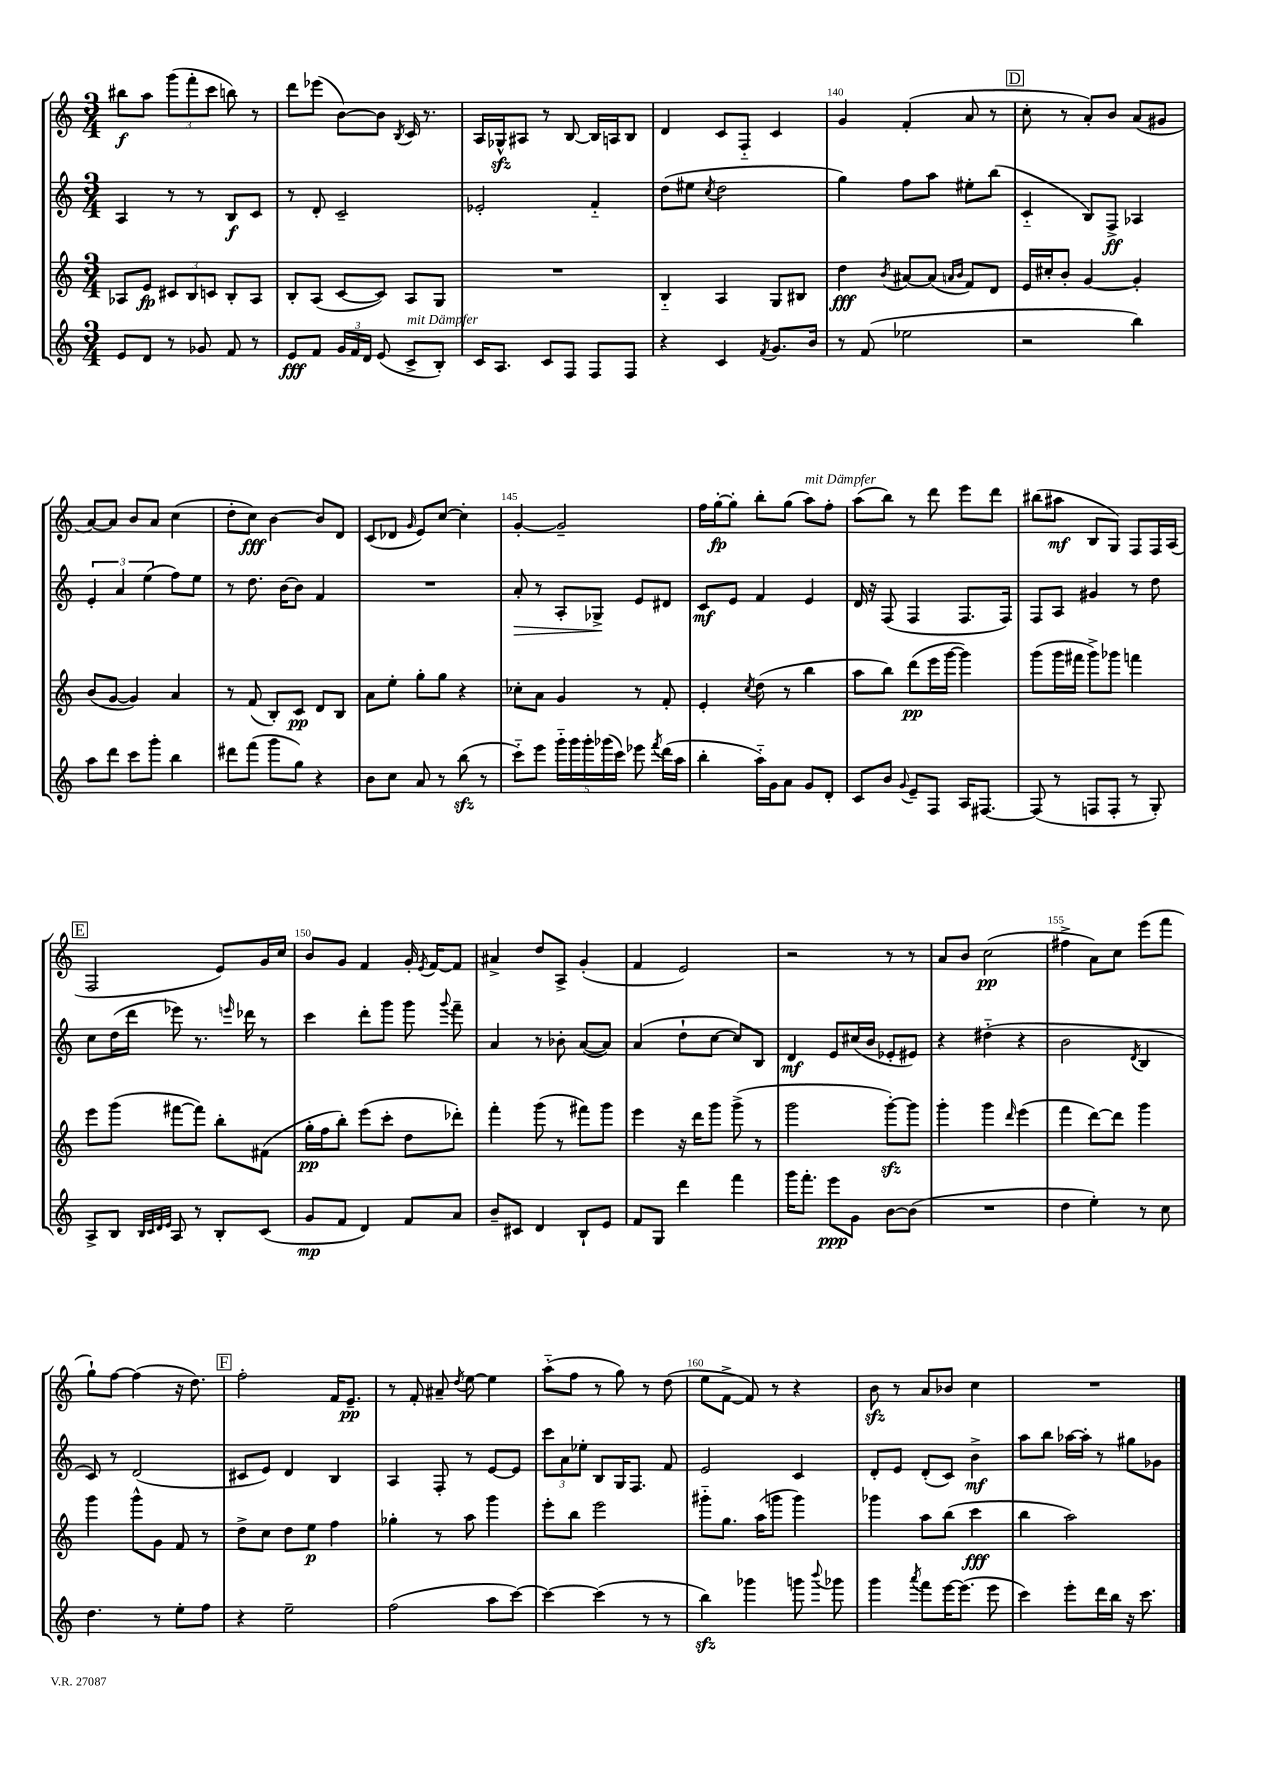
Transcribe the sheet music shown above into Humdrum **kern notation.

**kern	**kern	**kern	**kern
*staff4	*staff3	*staff2	*staff1
*clefG2	*clefG2	*clefG2	*clefG2
*k[]	*k[]	*k[]	*k[]
*M3/4	*M3/4	*M3/4	*M3/4
8e/L	8A-/L	4A/	8bb#\L
8d/J	8e/J	.	8aa\J
8r	12c#/L	8r	(12ggg\L
.	12B/	.	12fff'\
8g-/	.	8r	.
.	12c/J	.	12ccc\J
8f/	8B'/L	8B/L	8bb\)
8r	8A-/J	8c/J	8r
=	=	=	=
8e/L	8B'/L	8r	8ddd\L
8f/J	(8A/J	8d'/	(8eee-\J
24g/LL	[8c/L	2c~/	[8b\L)
24f/	.	.	.
24d/JJ	.	.	.
(8e/	8c/]J)	.	8b\]J
.	.	.	8qB/
8c^/L	8A/L	.	16c/
.	.	.	8.r
8B'/J)	8G/J	.	.
=	=	=	=
16c/LK	2.r	2e-'/	16A/LL
8.A/J	.	.	16G-^^/J
.	.	.	8A#/J
8c/L	.	.	8r
8F/J	.	.	[8B/
8F/L	.	4f'~/	16B/]LL
.	.	.	16A/J
8F/J	.	.	8B/J
=	=	=	=
4r	4B'~/	(8dd\L	4d/
.	.	8ee#\J	.
.	.	8qcc/	.
4c/	4A/	2dd\	8c/L
.	.	.	8F'~/J
8qf/	.	.	.
8.g/L	8G/L	.	4c/
.	8B#/J	.	.
16b/Jk	.	.	.
=	=	=	=
8r	4dd\	4gg\)	4g/
(8f/	.	.	.
.	8qb/	.	.
2ee-\	[8a#/L	8ff\L	(4f'/
.	(8a#/]J	8aa\J	.
.	16qqa/LL	.	.
.	16qqb/JJ	.	.
.	8f/L)	8ee#'\L	8a/
.	8d/J	(8bb\J	8r
=	=	=	=
2r	16e/LL	4c'~/	8cc'\
.	16cc#'/J	.	.
.	8b'/J	.	8r
.	[4g/	8B/L)	8a'/L)
.	.	8F^/J	8b/J
4bb\)	4g'/]	4A-/	(8a/L
.	.	.	8g#/J
=	=	=	=
8aa\L	(8b/L	6e'/	[8a/L)
8ddd\J	[8g/J	.	8a/]J
.	.	6a/	.
8ccc\L	4g/])	.	8b/L
.	.	(6ee\	.
8ggg'\J	.	.	8a/J
4bb\	4a/	8ff\L)	(4cc\
.	.	8ee\J	.
=	=	=	=
8ddd#\L	8r	8r	8dd'\L
(8fff\J	(8f/	8.dd\	8cc\J)
8ggg\L	8B'/L)	.	[4b\
.	.	[16b\LK	.
8gg\J)	8c/J	8b\]J	.
4r	8d/L	4f/	8b/]L
.	8B/J	.	8d/J
=	=	=	=
8b\L	8a\L	2.r	(8c/L
8cc\J	8ee'\J	.	8d-/J
.	.	.	16qqg/
8a/	8gg'\L	.	8e/L)
8r	8gg\J	.	[8cc/J
(8bb\	4r	.	4cc'\]
8r	.	.	.
=	=	=	=
8ccc'~\L)	8cc-'\L	8a'/	[4g'/
8eee\J	8a\J	8r	.
20ggg'~\LL	4g/	8A'/L	2g~/]
20ggg\	.	.	.
20ggg'\	.	.	.
.	.	8G-^/J	.
(20ggg-\	.	.	.
20ccc\JJ)	.	.	.
8eee-\	8r	8e/L	.
8qfff/	.	.	.
(16ddd\LL	8f'/	8d#/J	.
16aa\JJ	.	.	.
=	=	=	=
4bb'\	4e'/	8c/L	16ff\LL
.	.	.	[16gg'\J
.	.	8e/J	8gg'\]J
.	8qcc/	.	.
16aa'~\LL)	(8dd\	4f/	8bb'\L
16g\J	.	.	.
8a\J	8r	.	(8gg\J
8g/L	4bb\	4e/	8aa\L)
8d'/J	.	.	8ff'\J
=	=	=	=
8c/L	8aa\L	16d/	(8aa\L
.	.	16r	.
8b/J	8bb\J)	(8F/	8bb\J)
8qqg/	.	.	.
8e~/L	(8ddd\L	4F/	8r
8F/J	16eee\L	.	8ddd\
.	[16ggg\JJ	.	.
16A/LK	4ggg\])	8.F/L	8eee\L
[8.F#/J	.	.	.
.	.	.	8ddd\J
.	.	16F/Jk)	.
=	=	=	=
(8F#/]	(8ggg\L	8F/L	(8bb#\L
8r	16ggg\L	8A/J	8aa#\J
.	16fff#\JJ	.	.
8F/L	8ggg^\L)	4g#/	8B/L
8F'/J	8ggg-\J	.	8G/J)
8r	4fff\	8r	8F/L
8G'/)	.	8dd\	16F/L
.	.	.	(16A/JJ
=	=	=	=
8A^/L	8eee\L	8cc\L	2F/
8B/J	(8ggg\J	(16dd\L	.
.	.	16ddd\JJ	.
32qqB/LLL	.	.	.
32qqc/	.	.	.
32qqd/	.	.	.
32qqe/JJJ	.	.	.
8A/	[8fff#\L	8eee-\)	.
8r	8fff#\]J)	8.r	.
8B'/L	8bb'\L	.	8e/L)
.	.	16qqeee/	.
.	.	16ddd-\	.
(8c/J	(8f#\J	8r	16g/L
.	.	.	16cc/JJ
=	=	=	=
8g/L	16gg'\LL	4ccc\	8b/L
.	16ff\J	.	.
8f/J	8bb'\J)	.	8g/J
4d/)	(8eee\L	8ddd'\L	4f/
.	8ccc'\J	8ggg\J	.
8f/L	8dd\L	8ggg\	16g'/
.	.	.	8qe/
.	.	.	[16f/LK
.	.	8qqggg/	.
8a/J	8ddd-'\J)	8fff~\	8f/]J
=	=	=	=
8b~/L	4fff'\	4a/	4a#^/
8c#/J	.	.	.
4d/	(8ggg\	8r	8dd/L
.	8r	8b-'\	8A^/J
8B`/L	8fff#\L)	([8a/L	(4g'/
8e/J	8ggg\J	8a/]J)	.
=	=	=	=
8f/L	4eee\	(4a/	4f/
8G/J	.	.	.
4ddd\	16r	8dd`\L	2e/)
.	16ddd\LK	.	.
.	8ggg\J	[8cc\J	.
4fff\	(8ggg^\	8cc/]L)	.
.	8r	8B/J	.
=	=	=	=
16ggg\LK	2ggg\	4d/	2r
8.fff'\J	.	.	.
8eee\L	.	8e/L	.
8g\J	.	(16cc#/L	.
.	.	16b/JJ	.
[8b\L	[8ggg'\L)	8e-'/L	8r
(8b\]J	8ggg\]J	8e#/J)	8r
=	=	=	=
2.r	4ggg'\	4r	8a/L
.	.	.	8b/J
.	4ggg\	(4dd#'~\	(2cc\
.	16qqddd/	.	.
.	(4eee\	4r	.
=	=	=	=
4dd\	4fff\	2b\	4ff#^\
4ee'\)	[8ddd\L)	.	8a\L)
.	8ddd\]J	.	8cc\J
.	.	8qd/	.
8r	4ggg\	4B/	(8eee\L
8cc\	.	.	8fff\J
=	=	=	=
4.dd\	4ggg\	8c/)	8gg`\L)
.	.	8r	[8ff\J
.	8ggg^^\L	(2d/	(4ff\]
8r	8g\J	.	.
8ee'\L	8f/	.	16r
.	.	.	8.dd\)
8ff\J	8r	.	.
=	=	=	=
4r	8dd^\L	8c#/L	2ff'\
.	8cc\J	8e/J)	.
2ee~\	8dd\L	4d/	.
.	8ee\J	.	.
.	4ff\	4B/	16f/LK
.	.	.	8.e~/J
=	=	=	=
(2ff\	4gg-'\	4A/	8r
.	.	.	8f'/
.	8r	8F'/	8a#~/
.	.	.	8qdd/
.	8aa\	8r	[8ee\
8aa\L	4ggg\	[8e/L	4ee\]
[8ccc\J)	.	8e/]J	.
=	=	=	=
4ccc\_	8eee'\L	12ccc\L	(8aa'~\L
.	.	12a\	.
.	8bb\J	.	8ff\J
.	.	12ee-'\J	.
(4ccc\]	2eee\	8B/L	8r
.	.	16G/K	8gg\)
.	.	8.F/J	.
8r	.	.	8r
8r	.	8f/	(8dd\
=	=	=	=
4bb\)	8ggg#'~\L	2e/	8ee\L
.	8.gg\J	.	[8f^\J
4ggg-\	.	.	8f/])
.	(16aa\LK	.	.
.	8ggg\J	.	8r
8ggg\	4ggg\)	4c/	4r
8qqbbb/	.	.	.
8ggg-\	.	.	.
=	=	=	=
4ggg\	4ggg-\	8d'/L	8b\
.	.	8e/J	8r
8qaaa/	.	.	.
8fff\L	8aa\L	(8d'/L	8a/L
[16eee\K	(8bb\J	8c/J)	8b-/J
(8.eee\]J	.	.	.
.	4ccc\	4b^\	4cc\
8eee\	.	.	.
=	=	=	=
4ccc\)	4bb\	8aa\L	2.r
.	.	8bb\J	.
8eee'\L	2aa\)	[16aa-\LL	.
.	.	16aa-'\]JJ	.
16ddd\L	.	8r	.
16bb\JJ	.	.	.
16r	.	8gg#\L	.
8.ccc\	.	.	.
.	.	8g-\J	.
==	==	==	==
*-	*-	*-	*-
